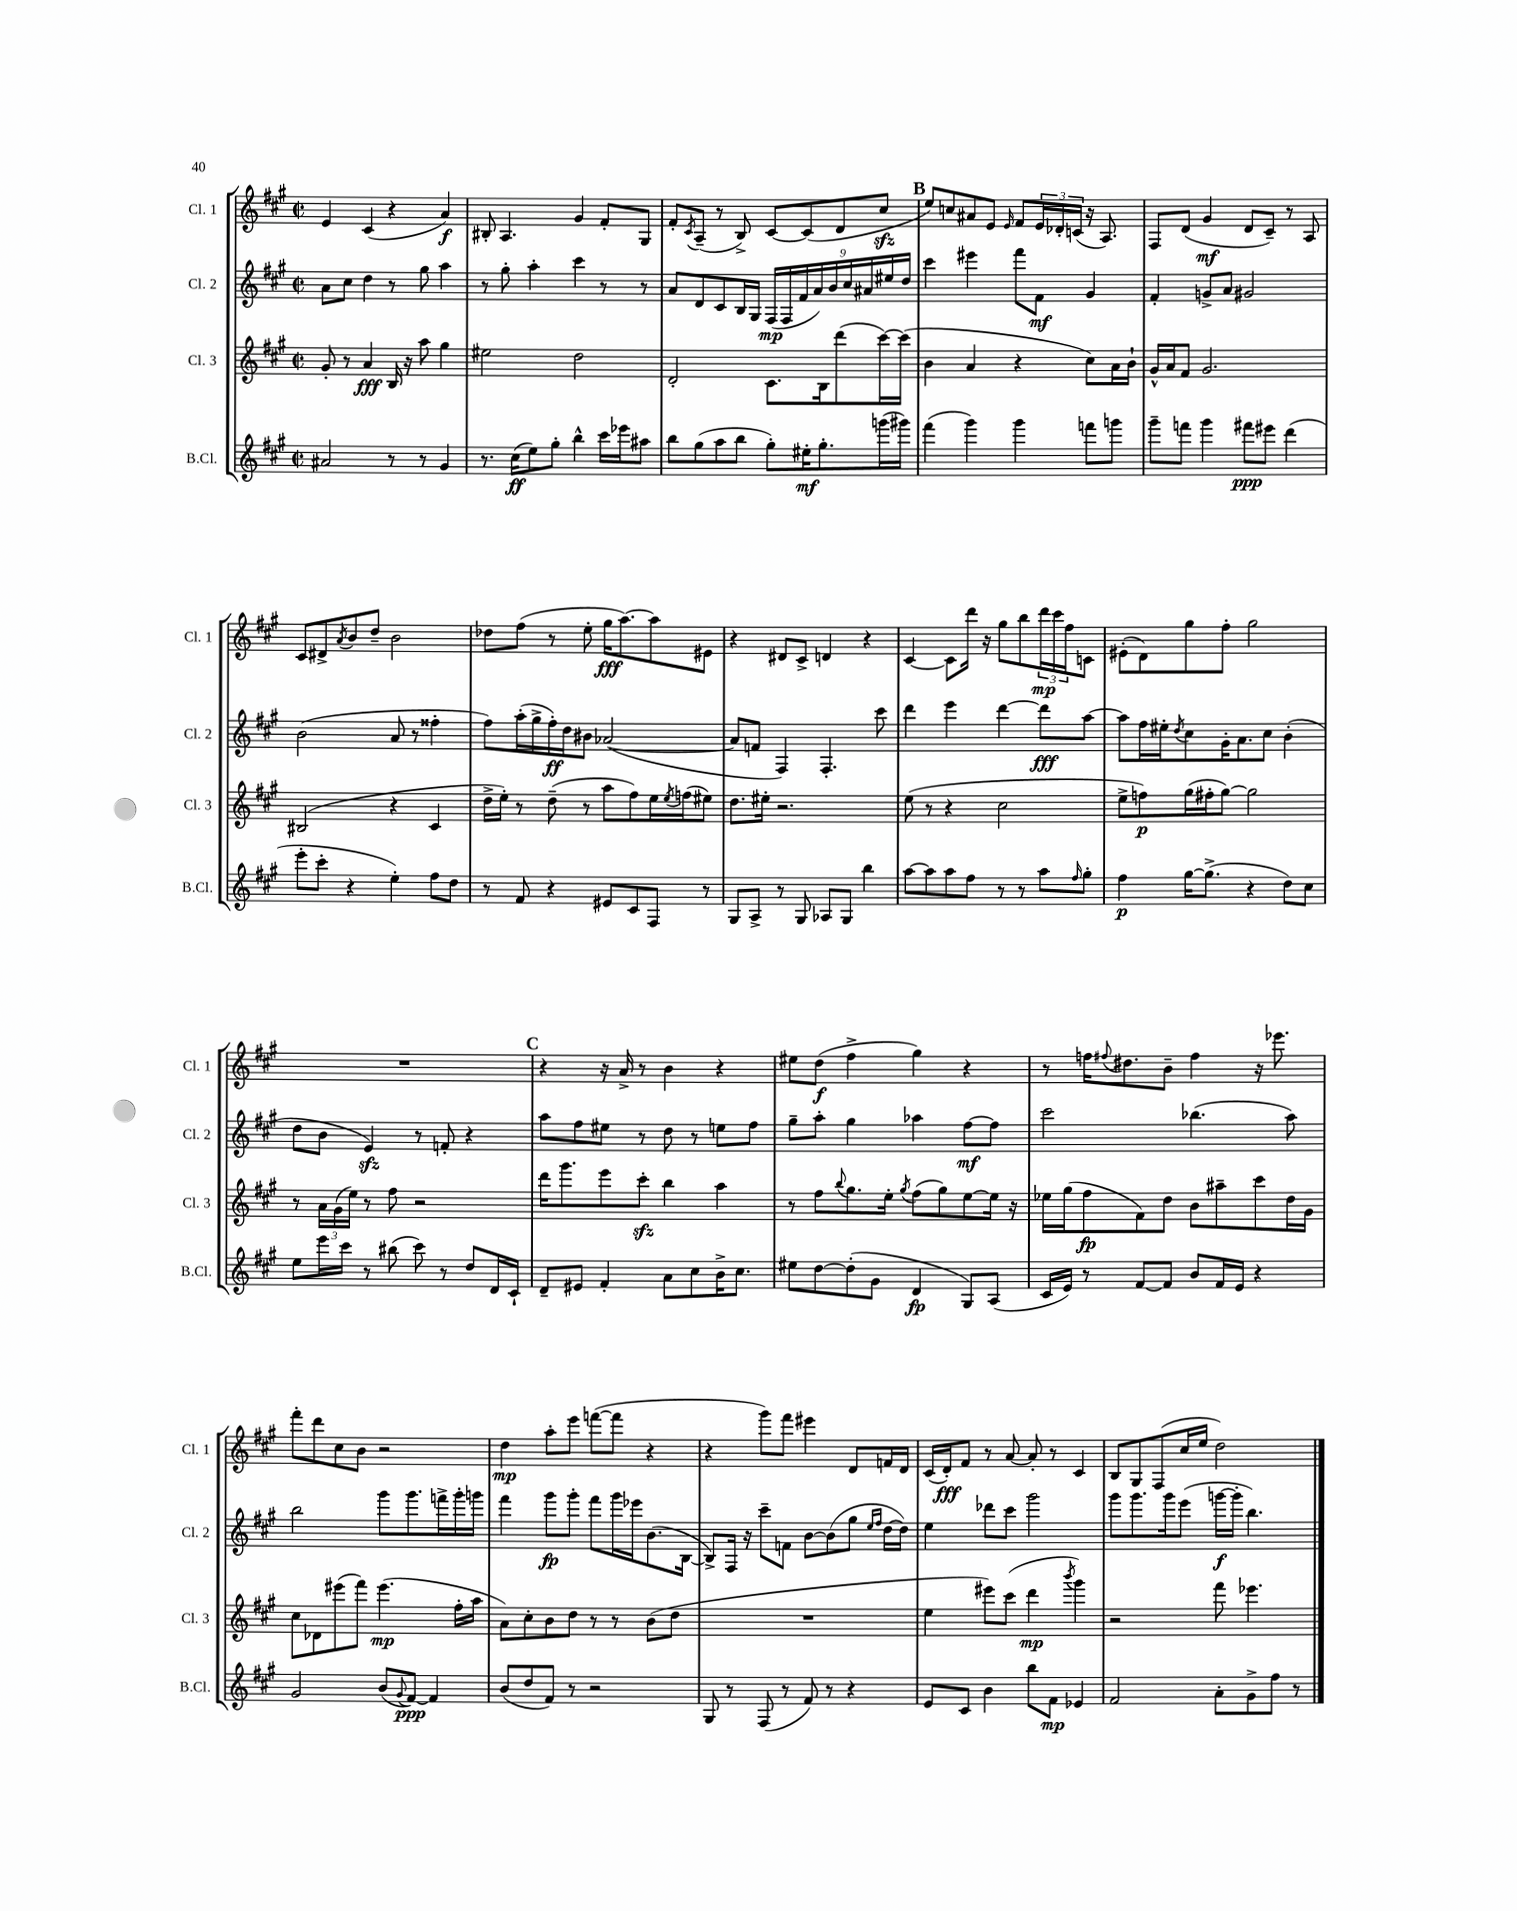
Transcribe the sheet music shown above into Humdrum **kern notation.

**kern	**kern	**kern	**kern
*staff4	*staff3	*staff2	*staff1
*clefG2	*clefG2	*clefG2	*clefG2
*k[f#c#g#]	*k[f#c#g#]	*k[f#c#g#]	*k[f#c#g#]
*M2/2	*M2/2	*M2/2	*M2/2
*met(c|)	*met(c|)	*met(c|)	*met(c|)
2a#	8g#'	8a	4e
.	8r	8cc#	.
.	4a	4dd	(4c#
8r	16B	8r	4r
.	16r	.	.
8r	8aa	8gg#	.
4g#	4gg#	4aa	4a)
=	=	=	=
8.r	2ee#	8r	8B#'
.	.	8gg#'	4.A
(16cc#	.	.	.
8ee)	.	4aa'	.
8gg#'	.	.	.
4bb^^	2dd	4ccc#	4g#
16ccc#	.	8r	8f#'
16eee-	.	.	.
8aa#	.	8r	8G#
=	=	=	=
8bb	2d'	8a	8f#'
.	.	.	8qc#
(8gg#	.	8d	(8A~
8aa	.	8c#	8r
8bb	.	16B	8B^)
.	.	16G#	.
8gg#')	8.c#	(18F#	[8c#
.	.	18F#	.
.	.	18f#	.
16ee#'	.	.	(8c#]
.	.	18a)	.
8.gg#'	16B	.	.
.	.	18b	.
.	(8ddd	.	8d
.	.	18cc#	.
.	.	18a#	.
(16ggg	[16ccc#)	.	8cc#
.	.	18ee#	.
16ggg#)	(16ccc#]	.	.
.	.	18dd	.
=	=	=	=
(4fff#	4b	4ccc#	8ee)
.	.	.	8cc
4ggg#)	4a	4eee#	8a#
.	.	.	8e
.	.	.	16qqe
4ggg#	4r	8fff#	8f#
.	.	8f#	24e
.	.	.	24d-'
.	.	.	(24c
8fff	8cc#)	4g#	16r
.	.	.	8.A)
8ggg	16a	.	.
.	16b`	.	.
=	=	=	=
8ggg#~	16g#^^	4f#'	8F#
.	16a	.	.
8fff	8f#	.	(8d
4ggg#	2.g#	8g^	4g#
.	.	8a	.
8fff#	.	2g#	8d
8eee#	.	.	8c#~)
(4ddd	.	.	8r
.	.	.	8A
=	=	=	=
8eee'	(2B#	(2b	8c#
8ccc#'	.	.	8d#^
.	.	.	8qa
4r	.	.	8b
.	.	.	8dd~
4ee')	4r	8a	2b
.	.	8r	.
8ff#	4c#	4ff##'	.
8dd	.	.	.
=	=	=	=
8r	16dd^	8ff#)	8dd-
.	16ee')	.	.
8f#	8r	(16aa'	(8ff#
.	.	16gg#^	.
4r	(8dd~	16ff#')	8r
.	.	16dd	.
.	8r	8b#	8ee'
8e#	8aa	([2a-	16gg#
.	.	.	[8.aa)
8c#	8ff#)	.	.
8F#	16ee	.	8aa]
.	8qee	.	.
.	(16ff	.	.
8r	8ee#)	.	8e#
=	=	=	=
8G#	8.dd	8a-]	4r
8A^	.	8f	.
.	16ee#'	.	.
8r	2.r	4F#)	8d#
8G#	.	.	8c#^
8A-	.	4.F#'	4d
8G#	.	.	.
4bb	.	.	4r
.	.	8ccc#	.
=	=	=	=
[8aa	(8ee	4ddd	[4c#
8aa]	8r	.	.
8aa	4r	4eee	8c#]
8ff#	.	.	16ddd
.	.	.	16r
8r	2cc#	[4ddd	8gg#
8r	.	.	8bb
8aa	.	8ddd]	24ddd
.	.	.	24ccc#
.	.	.	24ff#
16qqff#	.	.	.
8gg#'	.	[8aa	8c
=	=	=	=
4ff#	8ee^	8aa]	(8e#'
.	8ff)	16ff#	8d)
.	.	16ee#'	.
.	.	8qdd	.
[16gg#	(16gg#	8cc#	8gg#
(8.gg#^]	16ff#'	.	.
.	[8gg#)	16g#'	8ff#'
.	.	8.a	.
4r	2gg#]	.	2gg#
.	.	8cc#	.
8dd)	.	(4b'	.
8cc#	.	.	.
=	=	=	=
8ee	8r	8dd	1r
16eee	24a	8b	.
.	(24g#	.	.
16ccc#	.	.	.
.	24ee)	.	.
8r	8r	4e)	.
(8bb#	8ff#	.	.
8ccc#)	2r	8r	.
8r	.	8f'	.
8dd	.	4r	.
16d	.	.	.
16c#`	.	.	.
=	=	=	=
8d~	16ddd	8aa	4r
.	8.ggg#	.	.
8e#	.	8ff#	.
4f#'	8eee	8ee#	16r
.	.	.	16a^
.	8ccc#'	8r	8r
8a	4bb	8dd	4b
8cc#	.	8r	.
16b^	4aa	8ee	4r
8.cc#	.	.	.
.	.	8ff#	.
=	=	=	=
8ee#	8r	8gg#~	8ee#
[8dd	8ff#	8aa'	(8dd
.	8qqbb	.	.
(8dd']	8.gg#	4gg#	4ff#^
8g#	.	.	.
.	16ee'	.	.
.	8qgg#	.	.
4d	(8ff#	4aa-	4gg#)
.	8gg#)	.	.
8G#)	[8ee	[8ff#	4r
(8A	16ee]	8ff#]	.
.	16r	.	.
=	=	=	=
16c#	16ee-	2ccc#	8r
16e)	(16gg#	.	.
8r	8ff#	.	16ff
.	.	.	8qqff#
.	.	.	8.dd#
[8f#	8f#)	.	.
8f#]	8dd	.	8b~
8b	8b	(4.bb-	4ff#
16f#	8aa#~	.	.
16e	.	.	.
4r	8ccc#	.	16r
.	.	.	8.eee-
.	16dd	8aa)	.
.	16g#	.	.
=	=	=	=
2g#	8cc#	2bb	8fff#'
.	8d-	.	8ddd
.	(8eee#	.	8cc#
.	8fff#)	.	8b
(8b	(4.eee#	8ggg#	2r
8qqg#	.	.	.
[8f#)	.	8.ggg#	.
4f#]	.	.	.
.	.	16fff^	.
.	16ff#'	16ggg#'	.
.	16aa	16ggg	.
=	=	=	=
(8b	8a)	4fff#	4dd
8dd	8cc#'	.	.
8f#)	8b	8ggg#	8aa'
8r	8dd	8ggg#'	8eee
2r	8r	8fff#	([8fff
.	8r	16ggg#	8fff]
.	.	16eee-	.
.	(8b	(8.b	4r
.	8dd	.	.
.	.	[16B	.
=	=	=	=
8G#	1r	8B^])	4r
8r	.	16F#	.
.	.	16r	.
(8F#	.	8ccc#~	8ggg#)
8r	.	8f	8fff#
8f#)	.	[8b	4eee#
8r	.	(8b]	.
4r	.	8gg#	8d
.	.	16qqee	.
.	.	16qqff#	.
.	.	[16dd	16f
.	.	16dd])	16d
=	=	=	=
8e	4ee	4ee	(16c#
.	.	.	16d')
8c#	.	.	8f#
4b	8eee#)	8ddd-	8r
.	(8ccc#	8ccc#	[8a
8bb	4ddd	2ggg#	8a']
8f#	.	.	8r
.	8qbbb	.	.
4e-	4ggg#)	.	4c#
=	=	=	=
2f#	2r	8ggg#	8B
.	.	8.ggg#	8G#
.	.	.	(8F#
.	.	16ggg#	.
.	.	(8eee	16cc#
.	.	.	16ee
8a'	8fff#	[16ggg	2dd)
.	.	16ggg']	.
8g#^	4.eee-	4.bb)	.
8ff#	.	.	.
8r	.	.	.
==	==	==	==
*-	*-	*-	*-
